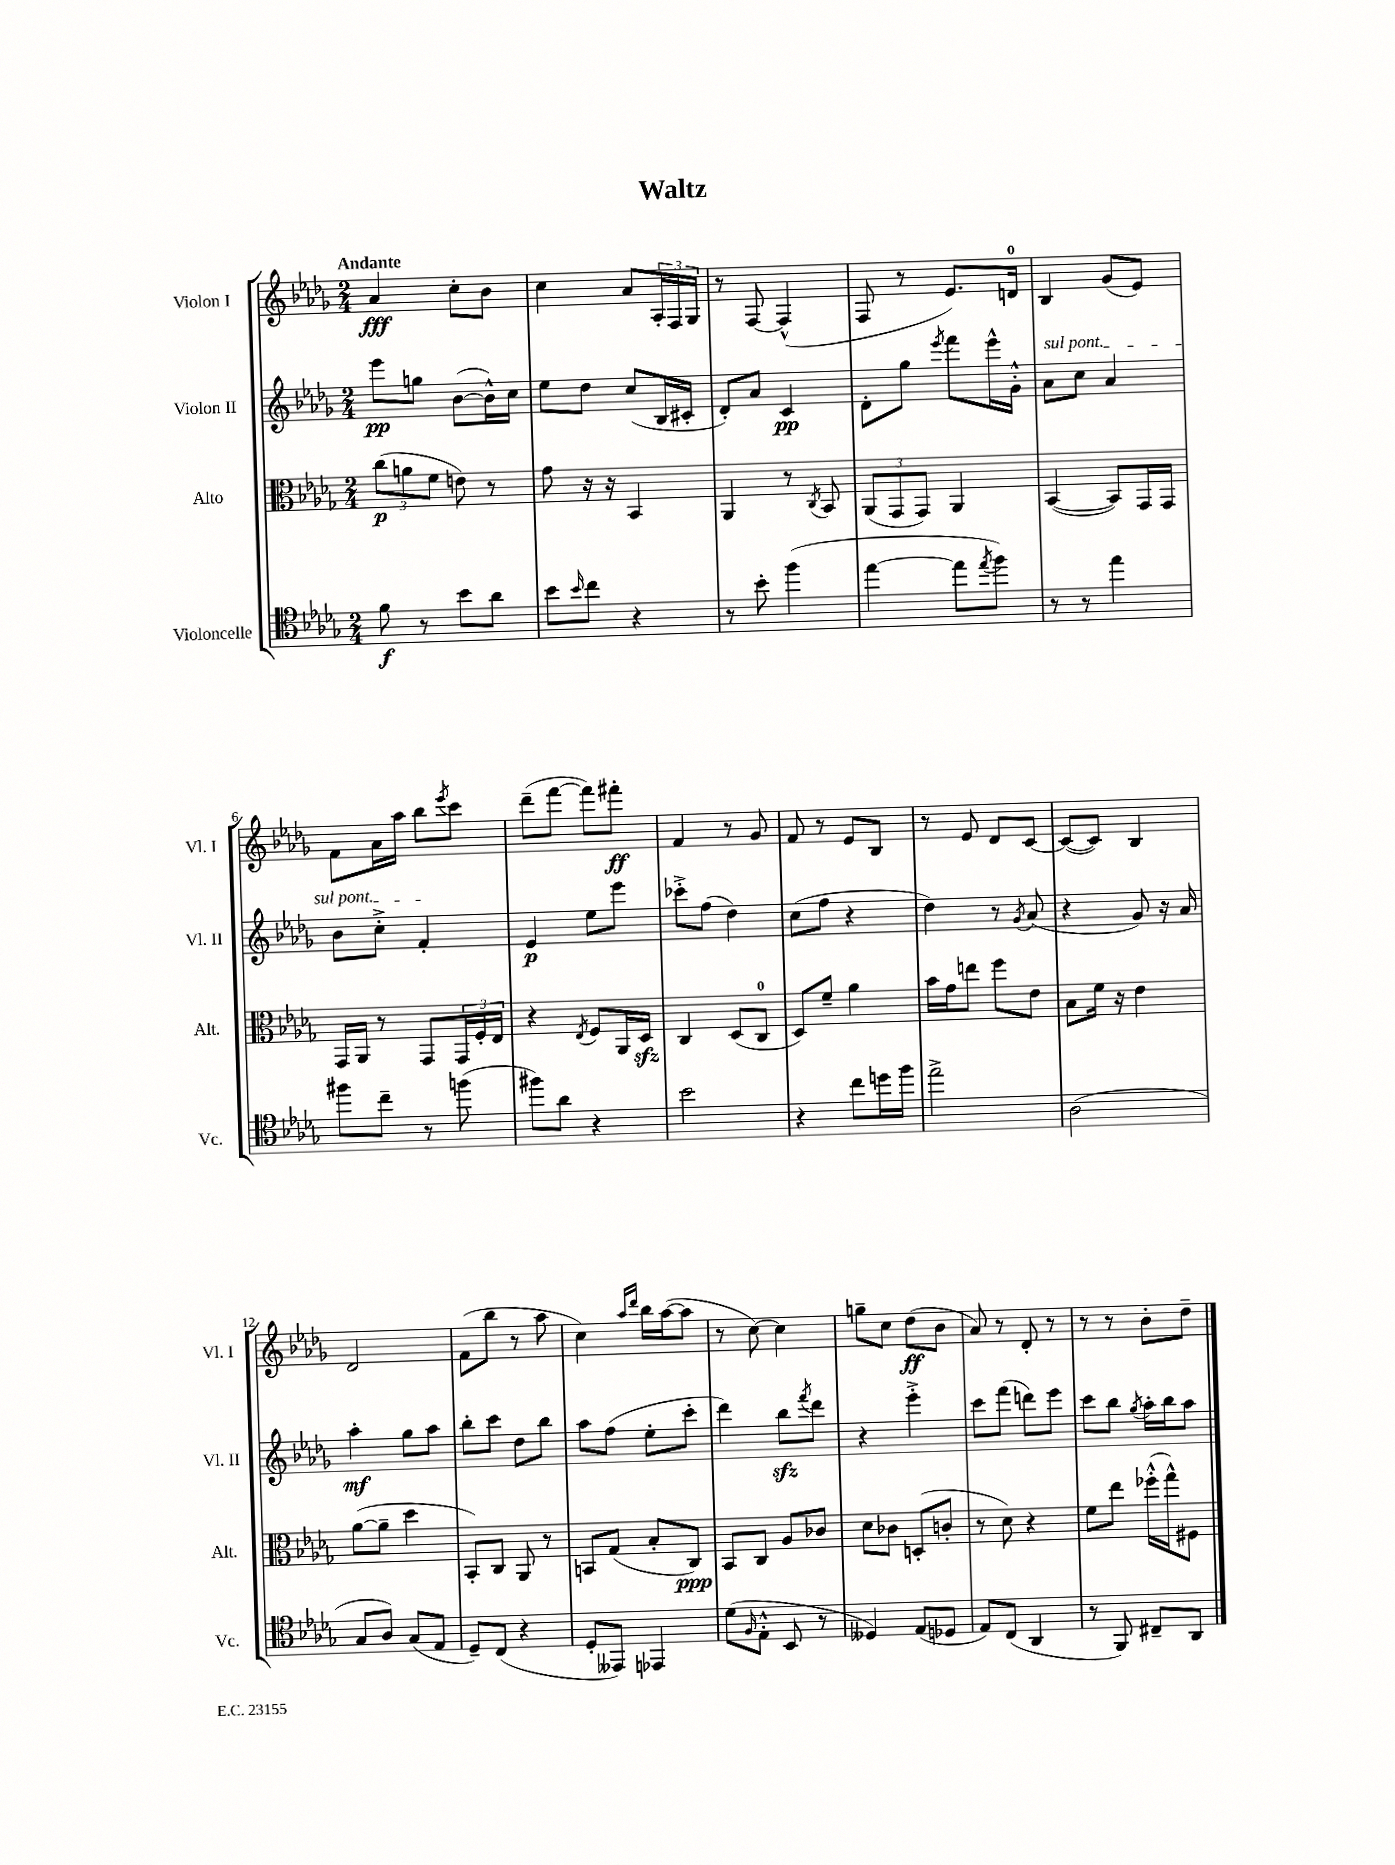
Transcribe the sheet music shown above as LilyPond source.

\header { title = "Waltz" }
<<
\new StaffGroup <<
\new Staff = "s0" \with { instrumentName = "Violon I" shortInstrumentName = "Vl. I" } {
    \clef treble \key des \major \numericTimeSignature \time 2/4 \tempo "Andante"
    aes'4\fff c''8-. bes'8 |
    c''4 aes'8 \tuplet 3/2 { aes16-. f16 ges16 } |
    r8 f8~ f4-^( |
    f8 r8 ees'8.) d'16-0 |
    bes4 ges'8( ees'8) |
    f'8 aes'16 aes''16 bes''8 \acciaccatura { ees'''8 } c'''8 |
    des'''8--( f'''8~ f'''8) fis'''8-.\ff |
    f'4 r8 ges'8 |
    f'8 r8 ees'8 bes8 |
    r8 ees'8 des'8 c'8~ |
    c'8~( c'8) bes4 |
    des'2 |
    f'8( bes''8 r8 aes''8 |
    c''4) \grace { aes''16 des'''16 } bes''16 aes''16~( aes''8 |
    r8 c''8~) c''4 |
    g''8-- c''8 des''8\ff( bes'8 |
    aes'8) r8 des'8-. r8 |
    r8 r8 bes'8-. des''8-- \bar "|." |
}
\new Staff = "s1" \with { instrumentName = "Violon II" shortInstrumentName = "Vl. II" } {
    \clef treble \key des \major \numericTimeSignature \time 2/4
    ees'''8\pp g''8 bes'8~( bes'16-^) c''16 |
    ees''8 des''8 c''8( bes16 cis'16-. |
    des'8-.) aes'8 c'4\pp |
    des'8-. ges''8 \acciaccatura { ees'''8 } f'''8 ees'''16-^ ges'16-.-^ |
    \once \override TextSpanner.bound-details.left.text = \markup { \italic "sul pont." } aes'8\startTextSpan c''8 aes'4 |
    bes'8 c''8-.-> f'4-.\stopTextSpan |
    ees'4\p ees''8 ees'''8 |
    ces'''8-.-> f''8( des''4) |
    c''8( f''8 r4 |
    des''4) r8 \acciaccatura { ges'8 } aes'8( |
    r4 ges'8) r16 aes'16 |
    aes''4-.\mf ges''8 aes''8 |
    bes''8-. c'''8 des''8 bes''8 |
    aes''8 f''8( ees''8-. c'''8-. |
    des'''4) bes''8\sfz \acciaccatura { f'''8 } des'''8 |
    r4 ees'''4-.-> |
    c'''8 f'''8( d'''8) ees'''8 |
    c'''8 bes''8 \acciaccatura { ges''8 } aes''16-. bes''16 aes''8 \bar "|." |
}
\new Staff = "s2" \with { instrumentName = "Alto" shortInstrumentName = "Alt." } {
    \clef alto \key des \major \numericTimeSignature \time 2/4
    \tuplet 3/2 { c''8\p( a'8 f'8 } e'8) r8 |
    ges'8 r16 r16 bes,4 |
    aes,4 r8 \acciaccatura { c8 } bes,8 |
    \tuplet 3/2 { aes,8( ges,8 ges,8) } aes,4 |
    bes,4~( bes,8) ges,16 ges,16 |
    ges,16 aes,16 r8 ges,8 \tuplet 3/2 { ges,16 f16-. ees16 } |
    r4 \acciaccatura { ees8 } f8 aes,16 des16\sfz |
    c4 des8( c8-0 |
    des8) f'8-- aes'4 |
    bes'16 ges'16 e''8 f''8 ees'8 |
    bes8 f'16 r16 ees'4 |
    aes'8~( aes'8-- des''4 |
    bes,8-.) c8 aes,8 r8 |
    b,8 ges8( bes8-. c8\ppp) |
    bes,8 c8 aes8 ces'8 |
    des'8 ces'8 d8-.( c'8-. |
    r8 des'8) r4 |
    f'8 ees''8 fes''16-.-^( ges''16-^) fis8 \bar "|." |
}
\new Staff = "s3" \with { instrumentName = "Violoncelle" shortInstrumentName = "Vc." } {
    \clef tenor \key des \major \numericTimeSignature \time 2/4
    f'8\f r8 bes'8 aes'8 |
    bes'8 \grace { bes'16 } c''8 r4 |
    r8 bes'8-. f''4( |
    ees''4~ ees''8 \acciaccatura { ees''8 } f''8) |
    r8 r8 ees''4 |
    fis''8 c''8-- r8 f''8( |
    fis''8) aes'8 r4 |
    bes'2 |
    r4 c''8 d''16 f''16 |
    ees''2-> |
    aes2( |
    ges8 aes8) ges8( ees8 |
    des8--) c8( r4 |
    des8-. eeses,8) ees,4 |
    des'8( \grace { f16 } ees8-.-^ bes,8 r8 |
    deses4) ees8( des8 |
    ees8) c8( aes,4 |
    r8 f,8) cis8-- aes,8 \bar "|." |
}
>>
>>
